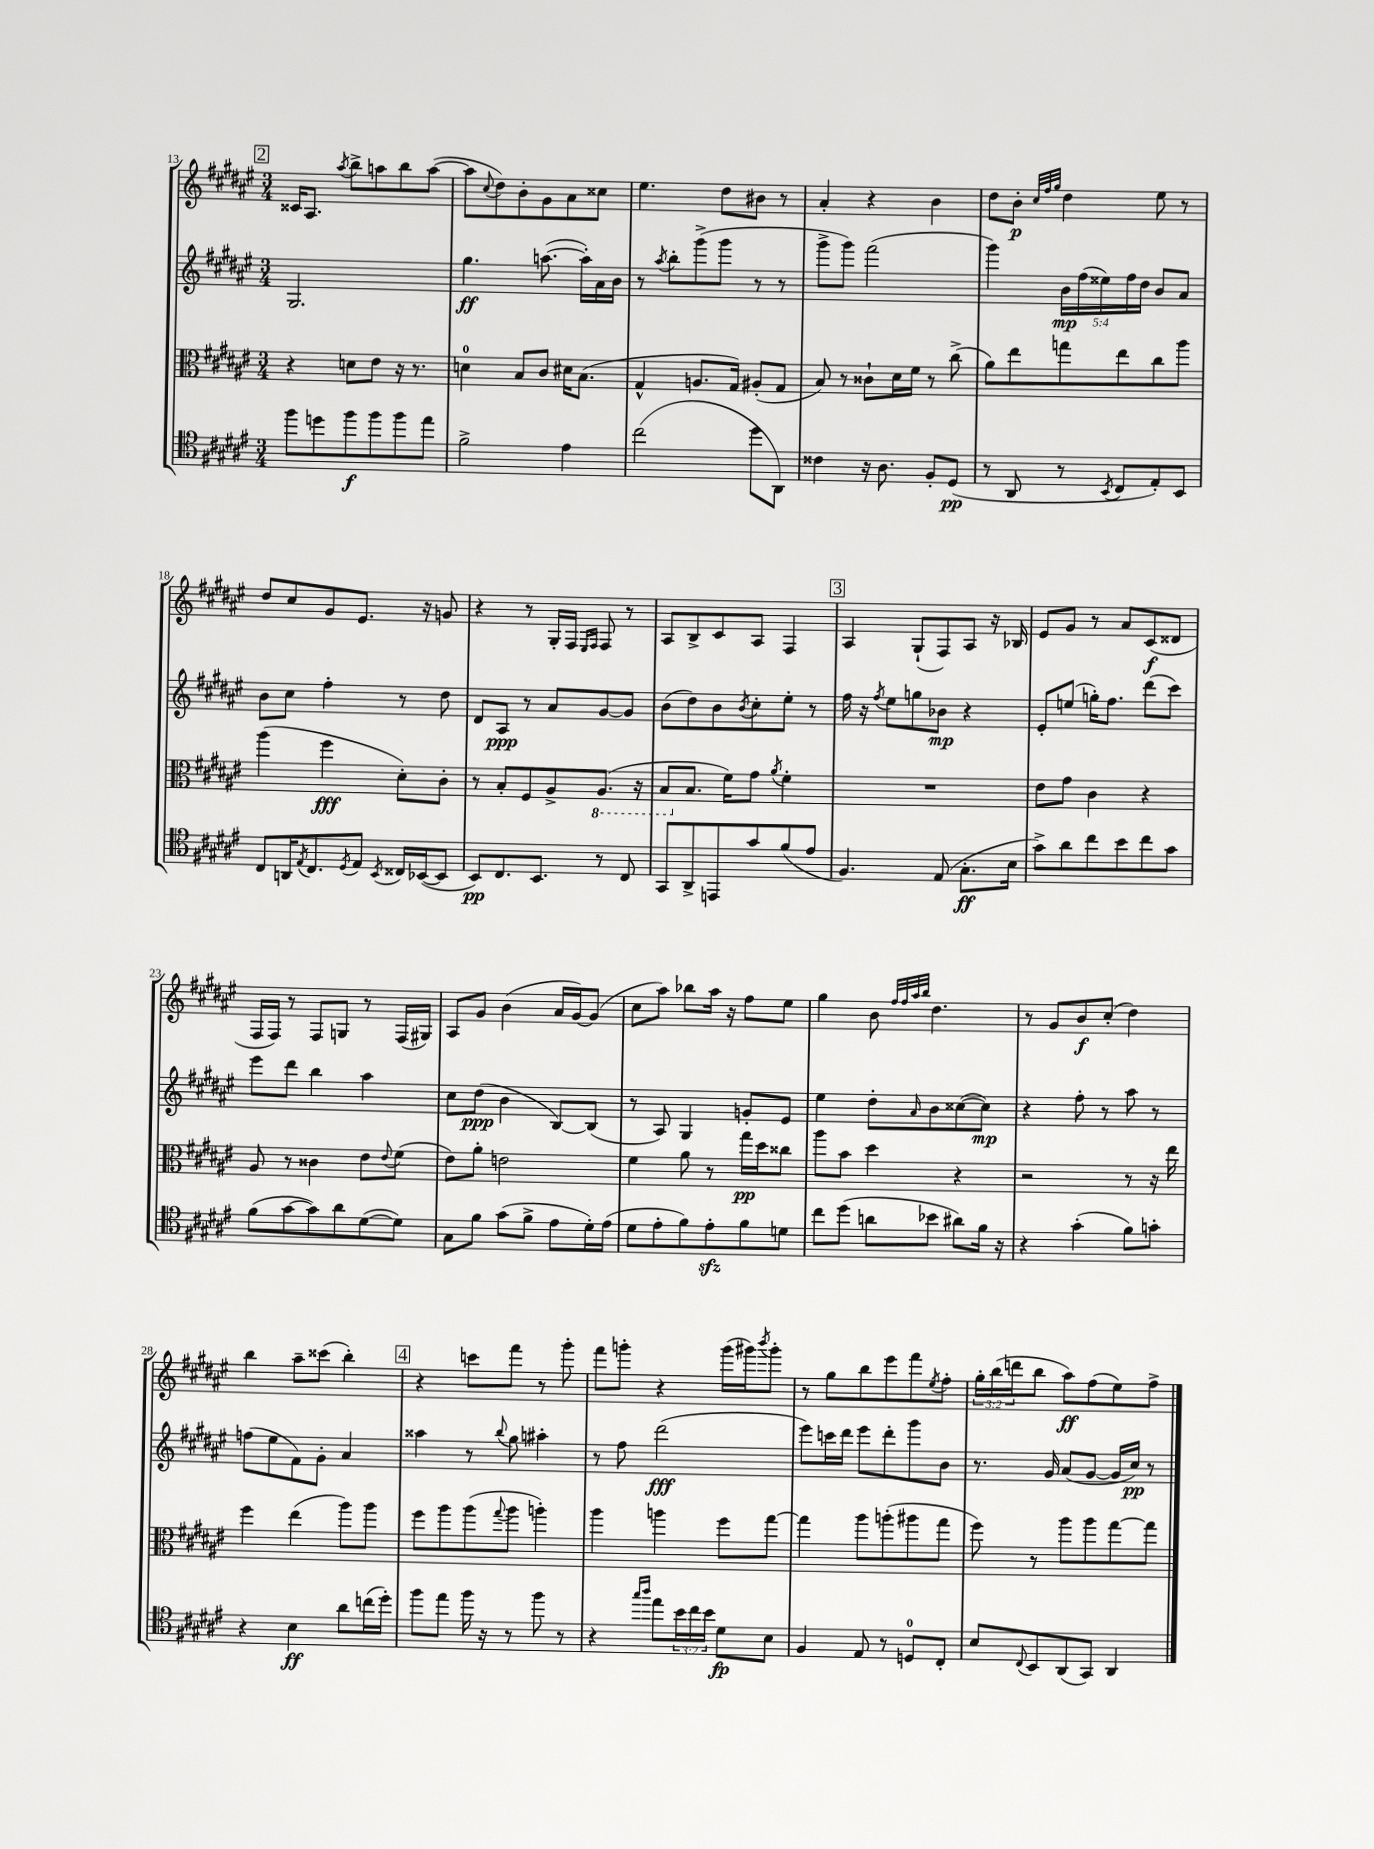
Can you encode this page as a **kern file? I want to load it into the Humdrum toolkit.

**kern	**kern	**kern	**kern
*staff4	*staff3	*staff2	*staff1
*clefC4	*clefC3	*clefG2	*clefG2
*k[f#c#g#d#a#e#]	*k[f#c#g#d#a#e#]	*k[f#c#g#d#a#e#]	*k[f#c#g#d#a#e#]
*M3/4	*M3/4	*M3/4	*M3/4
8ff#	4r	2.G#	16c##
.	.	.	8.A#
8dd	.	.	.
.	.	.	8qaa#
8ff#	8d	.	8bb^
8ff#	8e#	.	8aa
8ff#	16r	.	8bb
.	8.r	.	.
8ee#	.	.	([8aa
=	=	=	=
2f#^	4d	4.gg#	8aa]
.	.	.	8qqcc#
.	.	.	8dd#)
.	8B	.	8b'
.	8c#	([8.aa	8g#
4e#	16d#	.	8a#
.	(8.B	16aa'])	.
.	.	16a#	8cc##
.	.	16b	.
=	=	=	=
(2cc#	4G#^^	8r	4.ee#
.	.	8qaa#	.
.	.	8bb'	.
.	8.A	(8ggg#^	.
.	.	8ggg#	8dd#
.	16G#)	.	.
8dd#	(8A#'	8r	8b#
8AA#)	8G#	8r	8r
=	=	=	=
4c##	8B)	8ggg#^	4a#'
.	8r	8ggg#)	.
16r	8c##`	(2fff#	4r
8.A#	.	.	.
.	16d#	.	.
.	16f#	.	.
8F#'	8r	.	4b
(8D#	(8cc#^	.	.
=	=	=	=
8r	8a#)	4ggg#)	8dd#
8AA#	8ee#	.	8b'
.	.	.	32qqcc#
.	.	.	32qqff#
.	.	.	32qqgg#
8r	8gg	20b	4dd#
.	.	(20ff#	.
.	.	20ee##)	.
8qBB	.	.	.
8C#	8ee#	.	.
.	.	20ff#	.
.	.	20dd#	.
8E#')	8cc#	8b	8ee#
8BB	8aa#	8a#	8r
=	=	=	=
8C#	(4aa#	8b	8dd#
16AA	.	8cc#	8cc#
8qE#	.	.	.
8.C#	.	.	.
.	4ff#	4ff#'	8g#
8qD#	.	.	.
8E#	.	.	8.e#
8qBB	.	.	.
16C##	8d#')	8r	.
([16BB-	.	.	16r
8BB-]	8c#'	8dd#	8g
=	=	=	=
8BB)	8r	8d#	4r
8.C#	8B'	8A#	.
.	8F#	8r	8r
8.BB	.	.	.
.	8A#^	8a#	16G#'
.	.	.	16F#
.	.	.	16qqE#
.	.	.	16qqF#
8r	(8.AA#	[8g#	8F#
8C#	.	8g#]	8r
.	16r	.	.
=	=	=	=
8GG#	8BB	(8b	8A#
8AA#^	8.B	8dd#)	8B^
8EE	.	8b	8c#
.	16f#)	.	.
.	.	8qb	.
8g#	8g#	8cc#'	8A#
.	8qa#	.	.
(8f#	4f#'	8ee#'	4F#
8e#	.	8r	.
=	=	=	=
4.F#)	2.r	16ff#	4A#
.	.	16r	.
.	.	8qff#	.
.	.	8ee#	.
.	.	8gg	(8G#`
(8E#	.	8b-	8F#)
8.G#'	.	4r	8A#
.	.	.	16r
16B	.	.	16B-
=	=	=	=
8g#^)	8e#	8e#'	8e#
8a#	8g#	(8ee	8g#
8cc#	4c#	16gg')	8r
.	.	8.ff#	.
8b	.	.	8a#
8cc#	4r	(8ddd#	(8c#
8g#	.	8ccc#)	8d##
=	=	=	=
(8f#	8A#	8eee#	16F#
.	.	.	16F#)
[8g#	8r	8ddd#	8r
8g#])	4c##	4bb	8F#
8a#	.	.	8G
([8d#	8e#	4aa#	8r
.	8qqe#	.	.
8d#])	(8f#	.	(16F#
.	.	.	16G#)
=	=	=	=
8G#	8e#)	8cc#	8A#
8f#	8a#'	(8dd#	8g#
(8g#	2e	4b	(4b
8f#^	.	.	.
8e#	.	[8B)	16a#
.	.	.	[16g#)
16d#')	.	(8B]	(8g#]
(16e#	.	.	.
=	=	=	=
8d#	4f#	8r	8cc#
8e#'	.	8A#)	8aa#)
8f#)	8a#	4G#	8bb-
8e#'	8r	.	16aa#
.	.	.	16r
8f#	16gg#	8g'	8ff#
.	16dd#	.	.
8d	8cc##	8e#	8ee#
=	=	=	=
8cc#	8aa#	4ee#	4gg#
(8dd#	8b	.	.
8a	4dd#	8dd#'	8b
.	.	.	32qqff#
.	.	.	32qqff#
.	.	.	32qqaa#
.	.	16qqa#	32qqbb
8b-	.	8b	4.dd#
8a#)	4r	([8cc##	.
16f#	.	8cc##])	.
16r	.	.	.
=	=	=	=
4r	2r	4r	8r
.	.	.	8g#
(4g#'	.	8ff#'	8b
.	.	8r	(8cc#'
8f#)	8r	8aa#	4dd#)
8g'	16r	8r	.
.	16ee#	.	.
=	=	=	=
4r	4ff#	(8ff	4bb
.	.	8ee#	.
4B	(4ee#	8f#)	8aa#~
.	.	8g#'	(8ccc##
8a#	8aa#)	4a#	4bb')
(16cc	8aa#	.	.
16dd#')	.	.	.
=	=	=	=
8ff#	8ff#	4aa##	4r
8ee#	8aa#	.	.
16ff#	(8aa#	8r	8ccc
16r	.	.	.
.	8qqgg#	8qqbb	.
8r	8aa#	8gg#	8fff#
8ff#	4aa')	4aa#'	8r
8r	.	.	8ggg#'
=	=	=	=
4r	4aa#	8r	8fff#
.	.	8ff#	8ggg'
16qqgg#	.	.	.
16qqaa#	.	.	.
8ee#	4aa	(2ddd#	4r
24b	.	.	.
24cc#	.	.	.
24b	.	.	.
8d#	8ff#	.	(16ggg
.	.	.	16ggg#)
.	.	.	8qbbb
8B	[8gg#	.	8ggg#'
=	=	=	=
4F#	4gg#]	8eee#)	8r
.	.	16ccc	8gg#
.	.	16ddd#	.
8E#	8aa#	8eee#	8bb
8r	(8aa'	8ddd#'	8eee#
8D	8aa#	8ggg#	8fff#
.	.	.	8qee#
8C#'	8gg#	8b	8ff#'
=	=	=	=
8B	8ff#)	8.r	24gg#'
.	.	.	(24bb
.	.	.	24ddd
8qqC#	.	.	.
8BB	8r	.	8bb
.	.	16g#	.
(8AA#	8aa#	(8a#	8aa#)
8GG#)	8aa#	[8g#	(8ff#
4AA#	[8gg#	16g#]	8ee#)
.	.	16cc#)	.
.	8gg#]	8r	8ff#^
==	==	==	==
*-	*-	*-	*-
